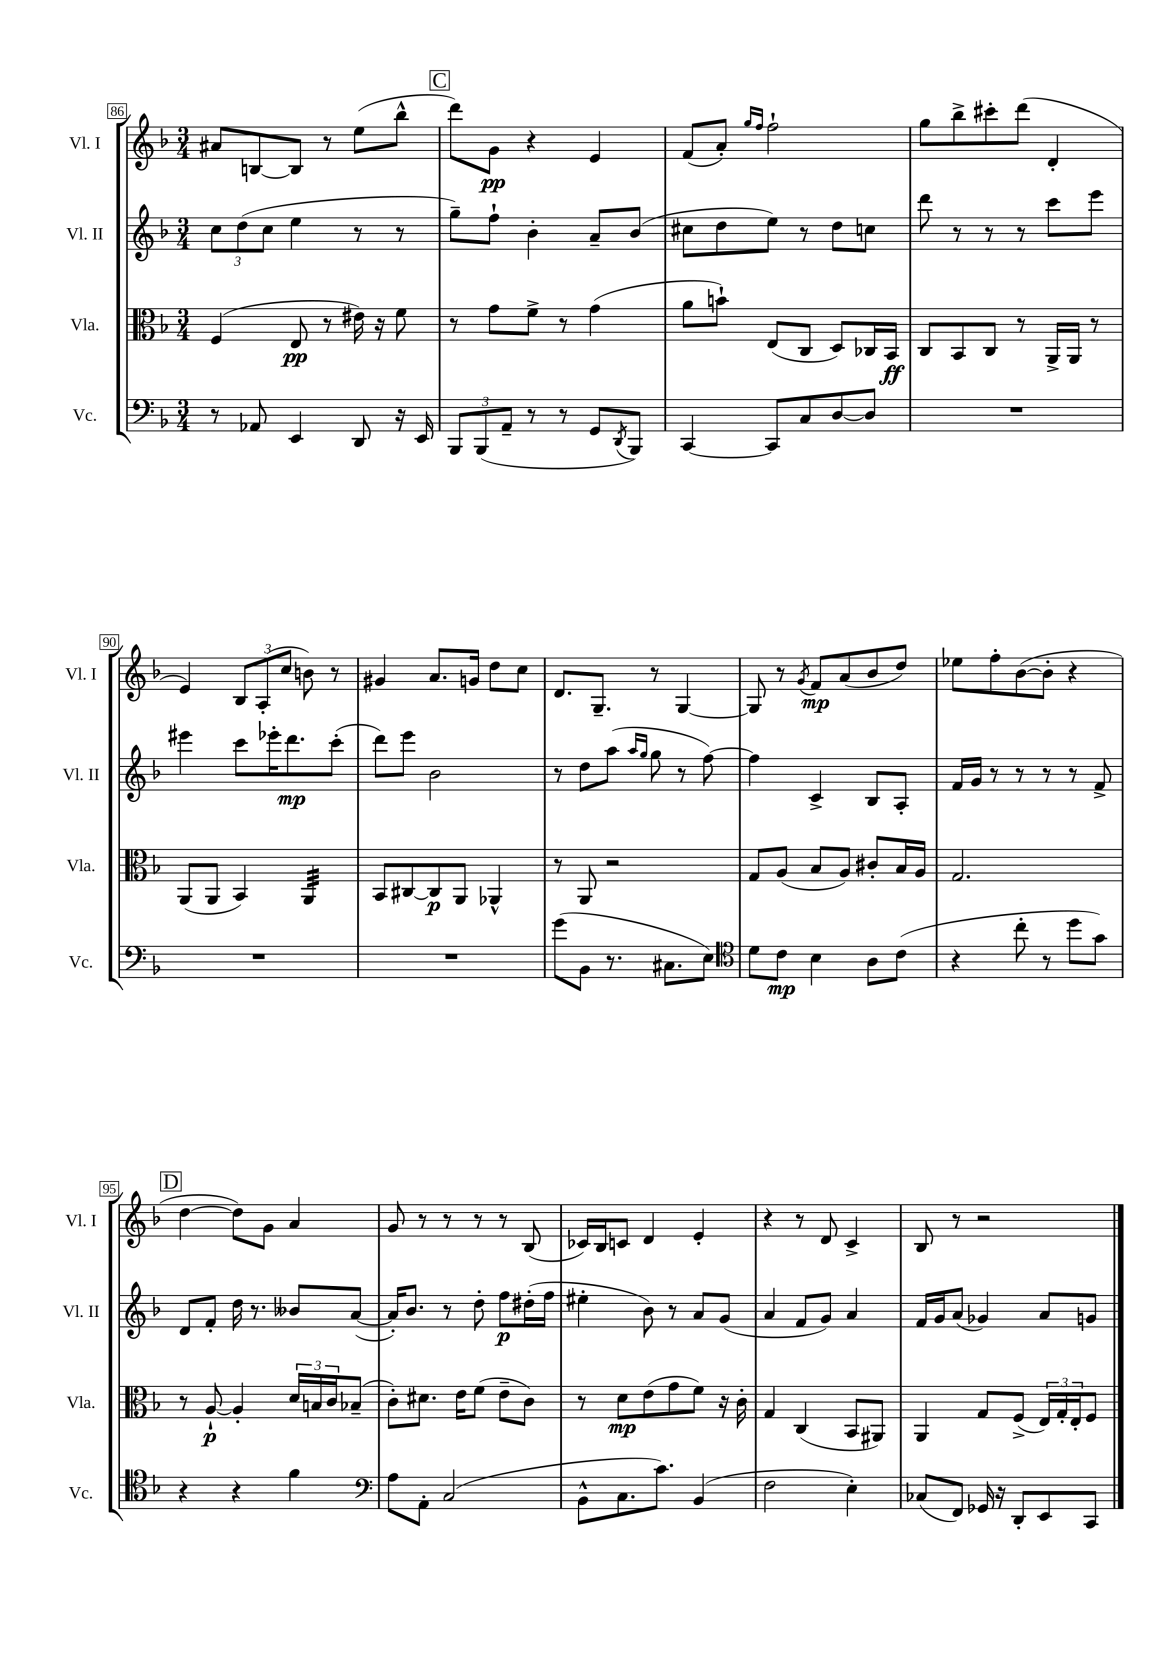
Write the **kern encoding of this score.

**kern	**kern	**kern	**kern
*staff4	*staff3	*staff2	*staff1
*clefF4	*clefC3	*clefG2	*clefG2
*k[b-]	*k[b-]	*k[b-]	*k[b-]
*M3/4	*M3/4	*M3/4	*M3/4
8r	(4F	12cc	8a#
.	.	(12dd	.
8AA-	.	.	[8B
.	.	12cc	.
4EE	8E	4ee	8B]
.	8r	.	8r
8DD	16e#)	8r	(8ee
.	16r	.	.
16r	8f	8r	8bb-^^
16EE	.	.	.
=	=	=	=
12BBB-	8r	8gg~)	8ddd)
(12BBB-	.	.	.
.	8g	8ff`	8g
12AA~	.	.	.
8r	8f^	4b-'	4r
8r	8r	.	.
8GG	(4g	8a~	4e
8qDD	.	.	.
8BBB-)	.	(8b-	.
=	=	=	=
[4CC	8a	8cc#	(8f
.	8b`)	8dd	8a')
.	.	.	16qqgg
.	.	.	16qqff
8CC]	(8E	8ee)	2ff`
8C	8C	8r	.
[8D	8D)	8dd	.
8D]	16C-	8cc	.
.	16BB-	.	.
=	=	=	=
2.r	8C	8ddd	8gg
.	8BB-	8r	8bb-^
.	8C	8r	8ccc#'
.	8r	8r	(8ddd
.	16AA^	8ccc	4d'
.	16AA	.	.
.	8r	8eee	.
=	=	=	=
2.r	(8AA	4eee#	4e)
.	8AA	.	.
.	4BB-)	8ccc	12B-
.	.	.	(12A'
.	.	16eee-'	.
.	.	.	12cc
.	.	8.ddd	.
.	4AA	.	8b)
.	.	(8ccc'	8r
=	=	=	=
2.r	8BB-	8ddd)	4g#
.	[8C#	8eee	.
.	8C#]	2b-	8.a
.	8AA	.	.
.	.	.	16g
.	4AA-^^	.	8dd
.	.	.	8cc
=	=	=	=
(8g	8r	8r	8.d
8BB-	8AA	8dd	.
.	.	.	8.G~
8.r	2r	(8aa	.
.	.	16qqaa	.
.	.	16qqgg	.
.	.	8gg	8r
8.C#	.	.	.
.	.	8r	[4G
8E)	.	[8ff)	.
=	=	=	=
*clefC4	*	*	*
8d	8G	4ff]	8G]
8c	(8A	.	8r
.	.	.	8qg
4B-	8B-	4c^	8f
.	8A)	.	(8a
8A	8c#'	8B-	8b-
(8c	16B-	8A'	8dd)
.	16A	.	.
=	=	=	=
4r	2.G	16f	8ee-
.	.	16g	.
.	.	8r	8ff'
8cc'	.	8r	([8b-
8r	.	8r	8b-']
8dd	.	8r	4r
8g)	.	8f^	.
=	=	=	=
4r	8r	8d	[4dd
.	[8A`	8f'	.
4r	4A']	16dd	8dd])
.	.	8.r	.
.	.	.	8g
4f	24d	8b--	4a
.	24B	.	.
.	24c	.	.
.	(8B-~	([8a	.
=	=	=	=
*clefF4	*	*	*
8A	8c')	16a'])	8g
.	.	8.b-	.
8AA'	8.d#	.	8r
(2C	.	8r	8r
.	16e	.	.
.	(8f	8dd'	8r
.	8e~	8ff	8r
.	8c)	(16dd#'	(8B-
.	.	16ff	.
=	=	=	=
8BB-^^	8r	4ee#'	16c-)
.	.	.	16B-
8.C	8d	.	8c
.	(8e	8b-)	4d
8.c)	.	.	.
.	8g	8r	.
(4BB-	8f)	8a	4e'
.	16r	(8g	.
.	16c'	.	.
=	=	=	=
2F	4G	4a	4r
.	(4C	8f	8r
.	.	8g)	8d
4E')	8BB-	4a	4c^
.	8AA#)	.	.
=	=	=	=
(8C-	4AA	16f	8B-
.	.	16g	.
8FF)	.	(8a	8r
16GG-	8G	4g-)	2r
16r	.	.	.
8DD'	(8F^	.	.
8EE	24E)	8a	.
.	24G'	.	.
.	24E'	.	.
8CC	8F	8g	.
==	==	==	==
*-	*-	*-	*-
